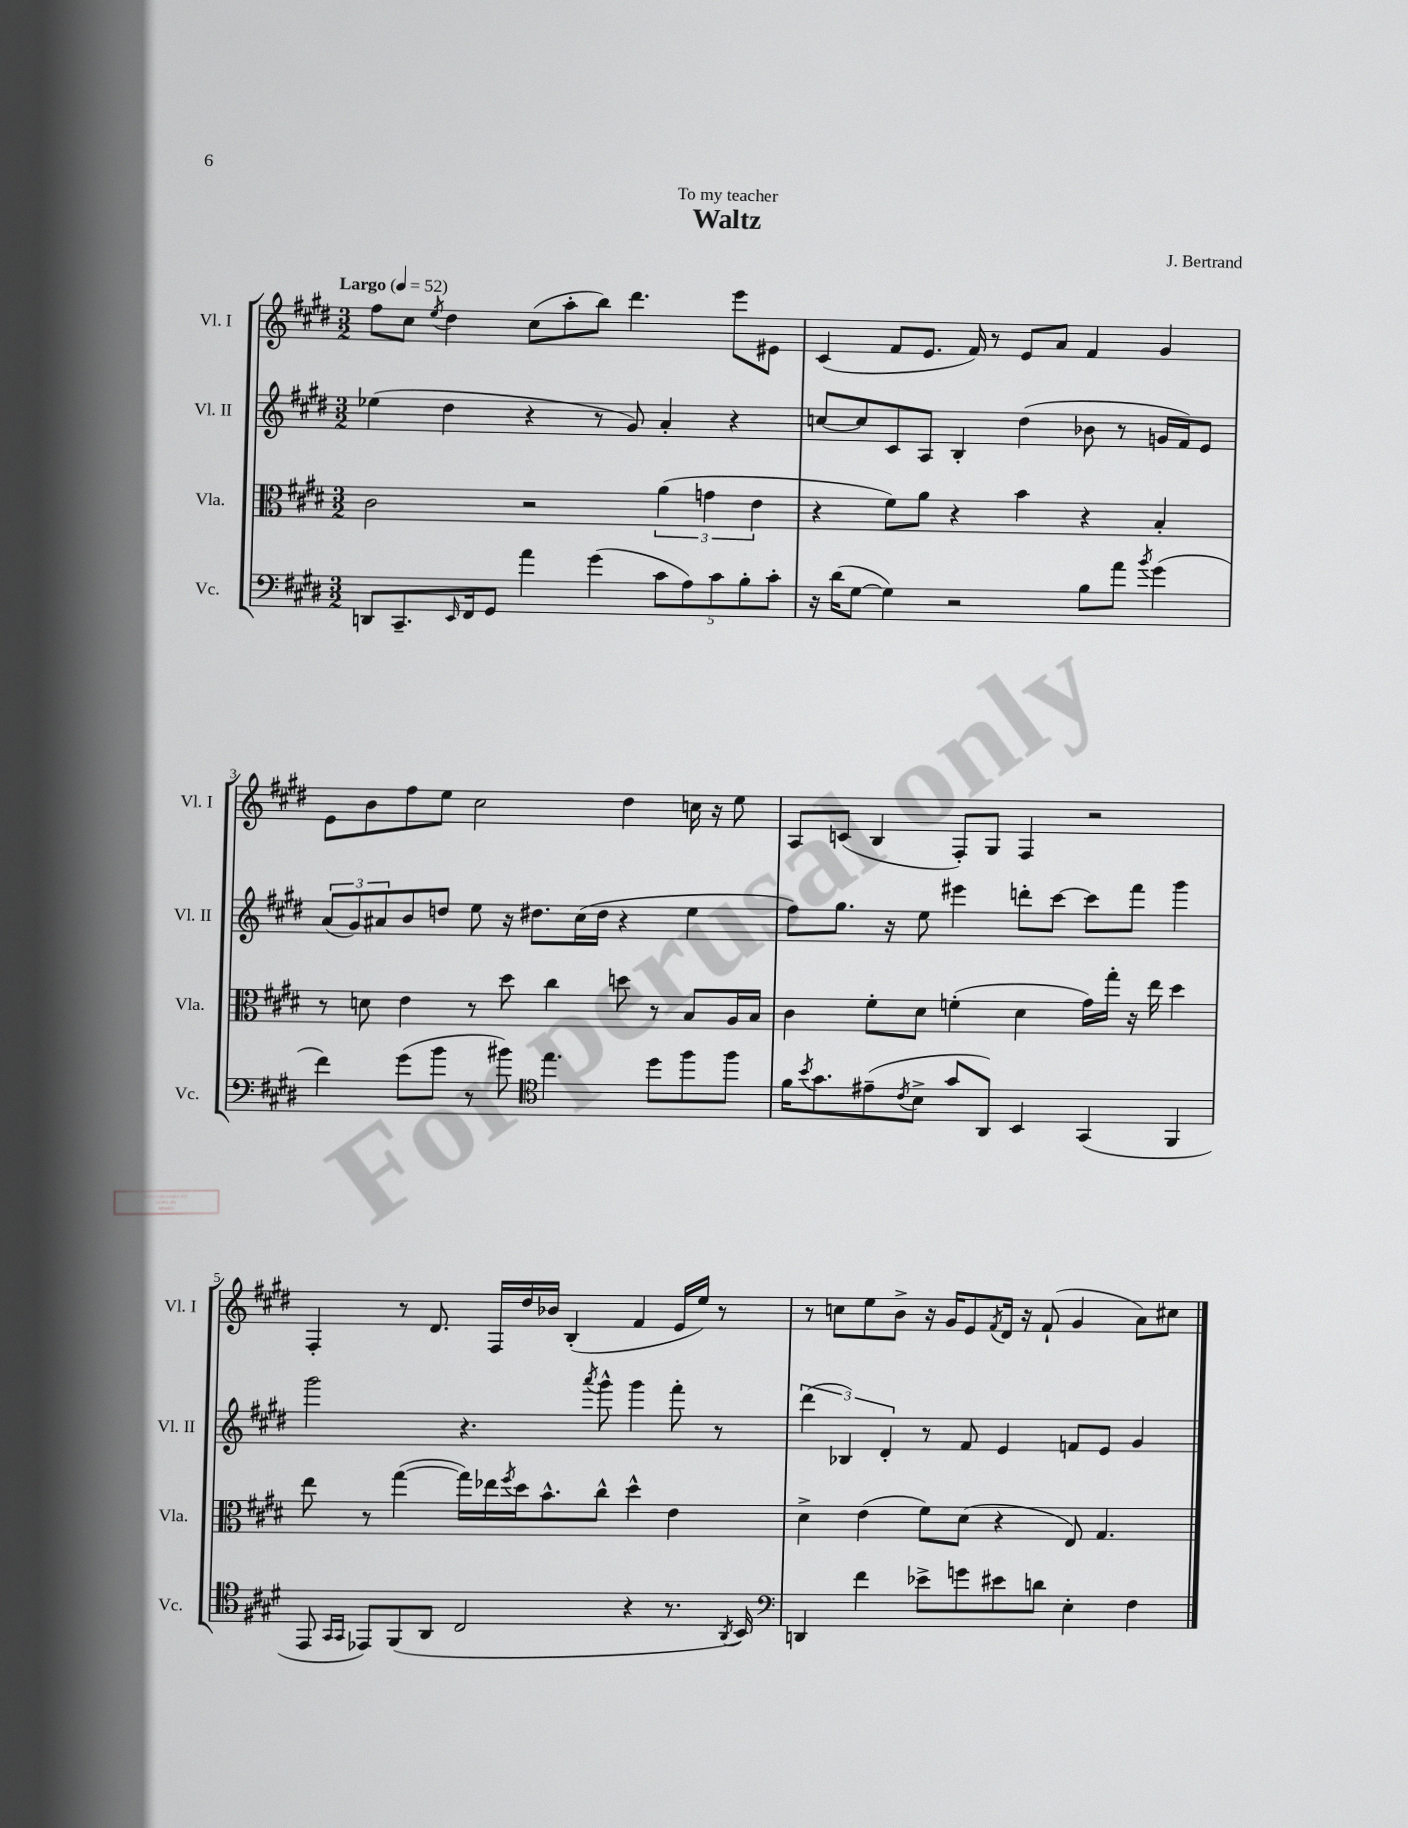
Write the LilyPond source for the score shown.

\header { title = "Waltz" composer = "J. Bertrand" dedication = "To my teacher" }
<<
\new StaffGroup <<
\new Staff = "s0" \with { instrumentName = "Vl. I" shortInstrumentName = "Vl. I" } {
    \clef treble \key e \major \numericTimeSignature \time 3/2 \tempo "Largo" 4 = 52
    fis''8 cis''8 \acciaccatura { e''8 } dis''4 cis''8( a''8-. b''8) dis'''4. e'''8 eis'8 |
    cis'4( fis'8 e'8. fis'16) r8 e'8 a'8 fis'4 gis'4 |
    e'8 b'8 fis''8 e''8 cis''2 dis''4 c''16 r16 e''8 |
    a8 c'8( b4 fis8-.) gis8 fis4 r2 |
    fis4-. r8 dis'8. fis16 dis''16 bes'16 b4-.( fis'4 e'16 e''16) r8 |
    r8 c''8 e''8 b'8-> r16 gis'16 e'8 \acciaccatura { fis'8 } dis'16 r16 fis'8-!( gis'4 a'8) cis''8 \bar "|." |
}
\new Staff = "s1" \with { instrumentName = "Vl. II" shortInstrumentName = "Vl. II" } {
    \clef treble \key e \major \numericTimeSignature \time 3/2
    ees''4( dis''4 r4 r8 gis'8) a'4-. r4 |
    c''8~ c''8 cis'8 a8 b4-. dis''4( bes'8 r8 g'16 fis'16) e'8 |
    \tuplet 3/2 { a'8( gis'8) ais'8 } b'8 d''8 e''8 r16 dis''8. cis''16( dis''16 r4 e''4 |
    fis''8) gis''8. r16 e''8 eis'''4 d'''8-. cis'''8~ cis'''8 fis'''8 gis'''4 |
    gis'''2 r4. \acciaccatura { a'''8 } gis'''8-^ gis'''4 fis'''8-. r8 |
    \tuplet 3/2 { dis'''4( bes4) dis'4-. } r8 fis'8 e'4 f'8 e'8 gis'4 \bar "|." |
}
\new Staff = "s2" \with { instrumentName = "Vla." shortInstrumentName = "Vla." } {
    \clef alto \key e \major \numericTimeSignature \time 3/2
    cis'2 r2 \tuplet 3/2 { a'4( g'4 e'4 } |
    r4 fis'8) a'8 r4 b'4 r4 b4-. |
    r8 d'8 e'4 r8 dis''8 cis''4 d''8 r8 b8 a16 b16 |
    cis'4 fis'8-. dis'8 f'4-.( dis'4 gis'16) gis''16-. r16 e''16 dis''4 |
    e''8 r8 gis''4~( gis''16) ees''16 \acciaccatura { fis''8 } dis''16 b'8.-^ cis''8-^ dis''4-^ e'4 |
    dis'4-> e'4( fis'8) dis'8( r4 e8) gis4. \bar "|." |
}
\new Staff = "s3" \with { instrumentName = "Vc." shortInstrumentName = "Vc." } {
    \clef bass \key e \major \numericTimeSignature \time 3/2
    d,8 cis,8.-- \grace { e,16 } fis,16 gis,8 a'4 gis'4( \tuplet 5/4 { cis'8 a8) cis'8 b8-. cis'8-. } |
    r16 dis'16( gis8~ gis4) r2 b8 a'8 \acciaccatura { b'8 } gis'4( |
    fis'4) gis'8( b'8 r8 bis'8) \clef tenor e''4. dis''8 fis''8 fis''8 |
    fis'16 \acciaccatura { b'8 } gis'8. eis'8--( \acciaccatura { cis'8 } b8-> gis'8 a,8) b,4 gis,4( fis,4 |
    e,8 \grace { gis,16 gis,16 } ees,8) fis,8( a,8 cis2 r4 r8. \acciaccatura { a,8 } b,16) |
    \clef bass d,4 fis'4 ees'8-> g'8 eis'8 d'8 e4-. fis4 \bar "|." |
}
>>
>>
